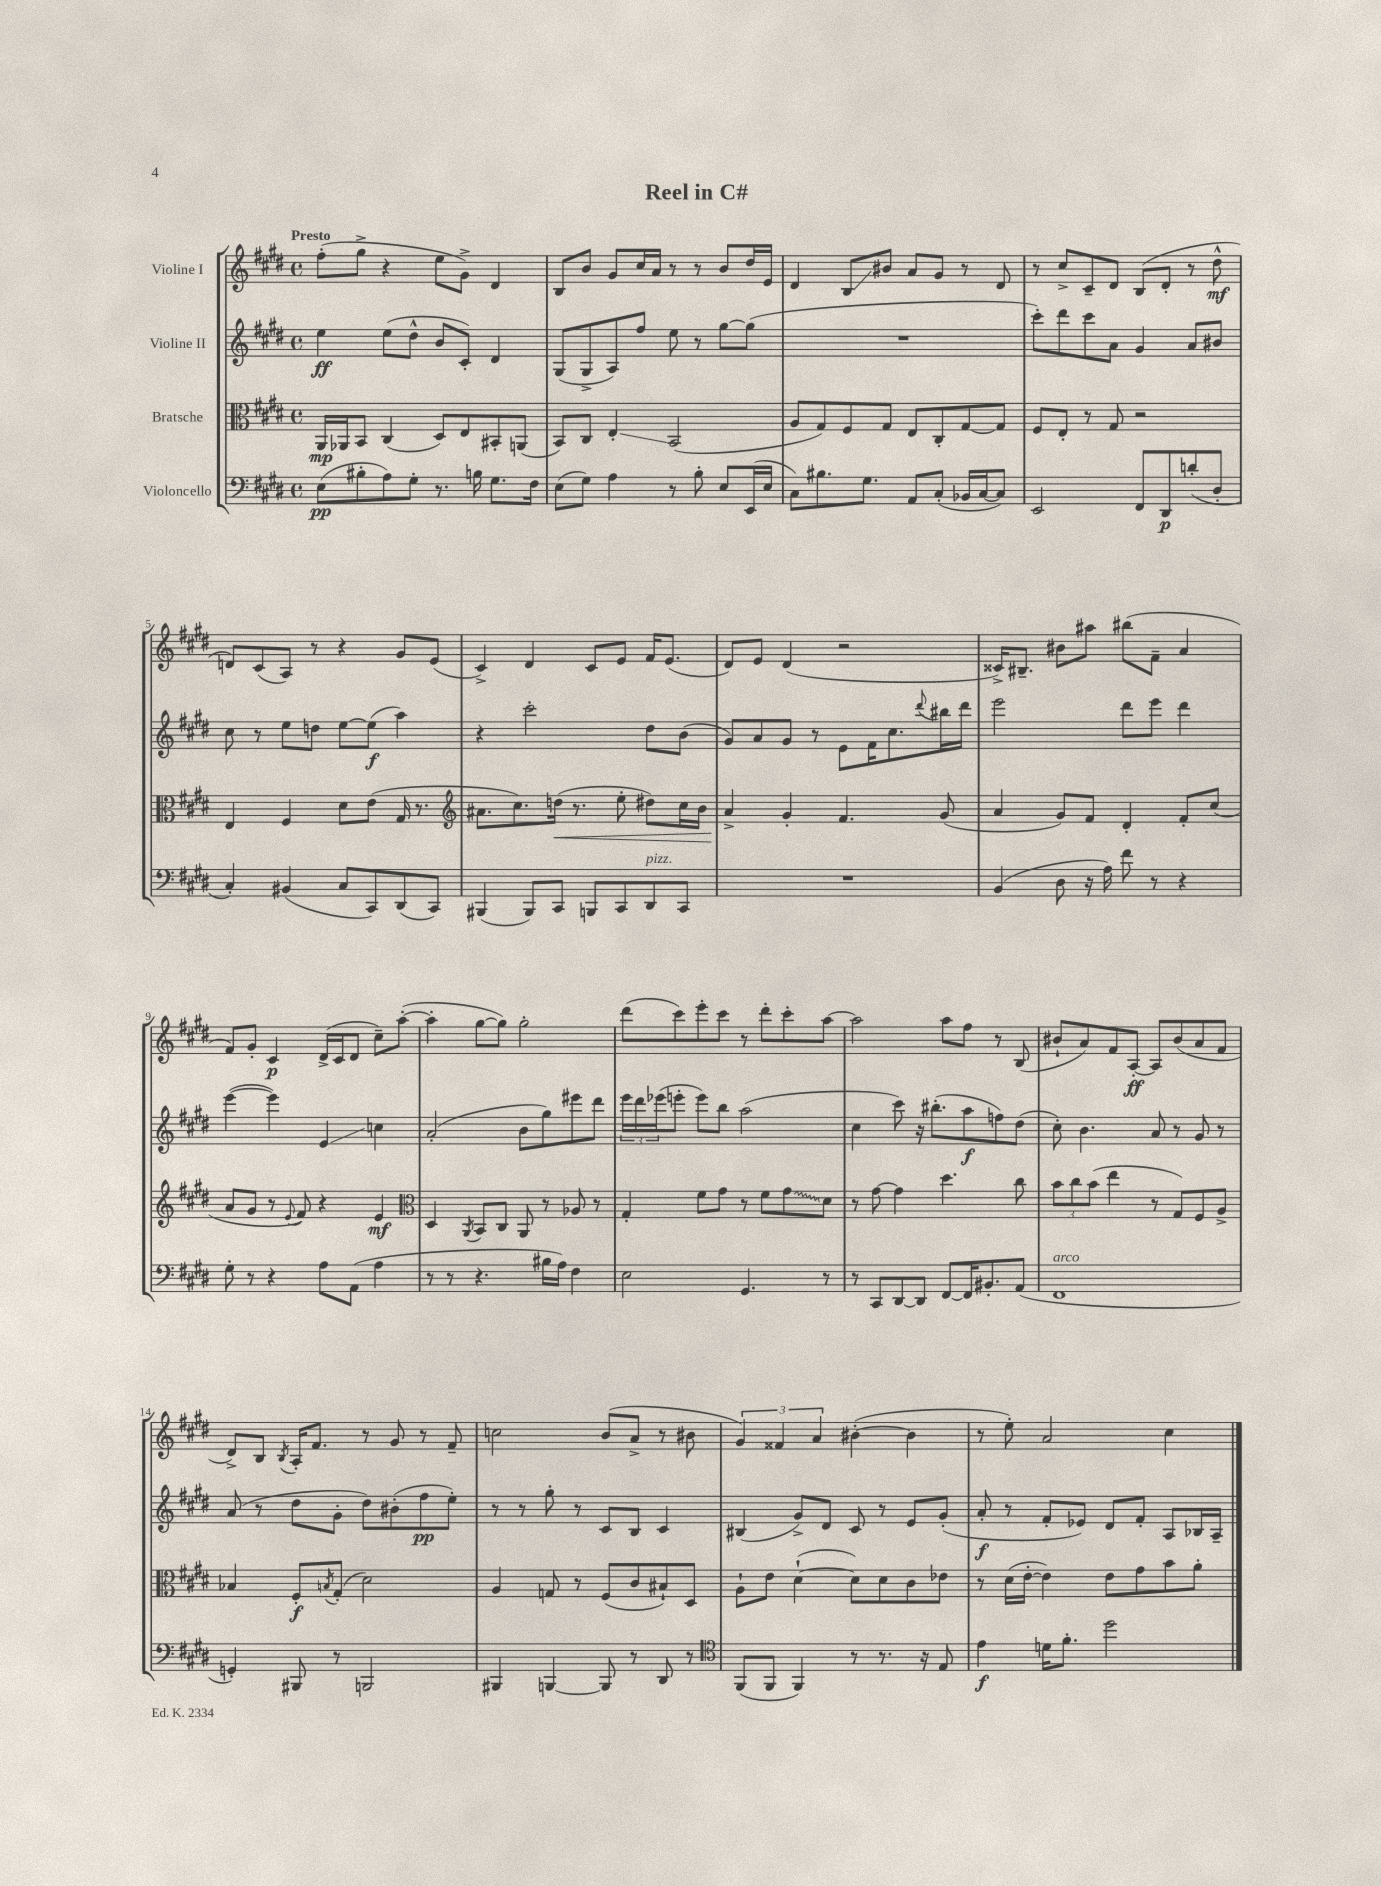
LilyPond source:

\header { title = "Reel in C#" }
<<
\new StaffGroup <<
\new Staff = "s0" \with { instrumentName = "Violine I" } {
    \clef treble \key e \major \defaultTimeSignature \time 4/4 \tempo "Presto"
    fis''8-.( gis''8-> r4 e''8 gis'8->) dis'4 |
    b8 b'8 gis'8 cis''16 a'16 r8 r8 b'8 dis''16 e'16 |
    dis'4 b8\glissando bis'8 a'8 gis'8 r8 dis'8 |
    r8 cis''8-> cis'8-- dis'8 b8( dis'8-. r8 dis''8-^\mf |
    d'8) cis'8( a8) r8 r4 gis'8 e'8( |
    cis'4->) dis'4 cis'8 e'8 fis'16 e'8.( |
    dis'8) e'8 dis'4( r2 |
    cisis'16->) bis8.-- bis'8 ais''8 bis''8( fis'8-- a'4 |
    fis'8) gis'8-. cis'4\p dis'16->( cis'16 dis'8 cis''8--) a''8~-.( |
    a''4-. gis''8~ gis''8) gis''2-. |
    dis'''8( cis'''8) e'''8-. cis'''8 r8 dis'''8-. cis'''8-. a''8~ |
    a''2 a''8 fis''8 r8 b8( |
    bis'8-! a'8) fis'8 a8~-.\ff a8 bis'8( a'8 fis'8 |
    dis'8->) b8 \acciaccatura { b8 } a16-. fis'8. r8 gis'8 r8 fis'8-- |
    c''2 b'8( a'8-> r8 bis'8 |
    \tuplet 3/2 { gis'4) fisis'4 a'4 } bis'4~-.( bis'4 |
    r8 e''8-.) a'2 cis''4 \bar "|." |
}
\new Staff = "s1" \with { instrumentName = "Violine II" } {
    \clef treble \key e \major \defaultTimeSignature \time 4/4
    e''4\ff e''8( dis''8-^ b'8 cis'8-.) dis'4 |
    gis8( gis8-> a8) fis''8 e''8 r8 gis''8~ gis''8( |
    R1 |
    cis'''8-.) dis'''8 cis'''8 a'8 gis'4 a'8 bis'8 |
    cis''8 r8 e''8 d''8 e''8~ e''8\f( a''4) |
    r4 cis'''2-. dis''8 b'8( |
    gis'8) a'8 gis'8 r8 e'8 fis'16 cis''8. \appoggiatura { dis'''8 } bis''16 dis'''16 |
    e'''2 dis'''8 e'''8 dis'''4 |
    e'''4~( e'''4) e'4\glissando c''4 |
    a'2-.( b'8 gis''8) eis'''8 dis'''8 |
    \tuplet 3/2 { e'''16 dis'''16 ees'''16( } e'''8-. e'''8) b''8 a''2( |
    cis''4 cis'''8) r16 bis''8.-.( a''8\f f''8) dis''8( |
    cis''8-.) b'4. a'8 r8 gis'8 r8 |
    a'8( r8 dis''8 gis'8-. dis''8) bis'8-.( fis''8\pp e''8-.) |
    r8 r8 gis''8-. r8 cis'8 b8 cis'4 |
    bis4( gis'8->) dis'8 cis'8 r8 e'8 gis'8-.( |
    a'8-.\f r8 fis'8-. ees'8) dis'8 fis'8-. a8 bes16 a16-- \bar "|." |
}
\new Staff = "s2" \with { instrumentName = "Bratsche" } {
    \clef alto \key e \major \defaultTimeSignature \time 4/4
    a,16\mp aes,16 b,8 cis4( dis8) e8 bis,8-. a,8( |
    b,8) cis8 e4-.\glissando b,2( |
    a8 gis8) fis8 gis8 e8 cis8-. gis8~ gis8 |
    fis8 e8-. r8 gis8 r2 |
    e4 fis4 dis'8 e'8( gis16 r8. |
    \clef treble ais'8. cis''8.) d''16\<( r8. e''8-. dis''8) cis''16 b'16 |
    a'4->\! gis'4-. fis'4. gis'8( |
    a'4 gis'8) fis'8 dis'4-. fis'8-. cis''8( |
    a'8 gis'8 r8 \appoggiatura { e'8 } fis'8) r4 e'4\mf |
    \clef alto dis4 \acciaccatura { a,8 } b,8 cis8 a,8 r8 aes8 r8 |
    gis4-. fis'8 gis'8 r8 fis'8 \once \override Glissando.style = #'zigzag gis'8\glissando dis'8 |
    r8 gis'8~ gis'4 dis''4. cis''8 |
    \tuplet 3/2 { b'8 cis''8 b'8( } e''4 r8 gis8) fis8 a8-> |
    bes4 fis8-.\f \acciaccatura { b8 } gis8-.( dis'2) |
    a4 g8 r8 fis8( cis'8 bis8-!) dis8 |
    a8-! e'8 dis'4~-!( dis'8) dis'8 cis'8 ees'8 |
    r8 dis'16( e'16~-. e'4) e'8 gis'8 b'8 a'8-. \bar "|." |
}
\new Staff = "s3" \with { instrumentName = "Violoncello" } {
    \clef bass \key e \major \defaultTimeSignature \time 4/4
    e8\pp( bis8-. a8) gis8-. r8. b16 gis8. fis16 |
    e8( gis8) a4 r8 b8-. e8 e,16( e16 |
    cis8) bis8. gis8. a,8 cis8-.( bes,16 cis16~ cis8) |
    e,2 fis,8 dis,8\p d'8-.( dis8-. |
    cis4-.) bis,4( cis8 cis,8) dis,8( cis,8) |
    bis,,4( bis,,8) cis,8 b,,8 cis,8 dis,8^\markup { \italic "pizz." } cis,8 |
    R1 |
    b,4( dis8 r16 a16) fis'8 r8 r4 |
    gis8-. r8 r4 a8 a,8( a4 |
    r8 r8 r4. bis16 a16) fis4 |
    e2 gis,4. r8 |
    r8 cis,8 dis,8~ dis,8 fis,8~ fis,16 bis,8.-. a,8( |
    fis,1^\markup { \italic "arco" } |
    g,4-.) bis,,8 r8 b,,2 |
    bis,,4 b,,4~ b,,8 r8 dis,8 r8 |
    \clef tenor fis,8( fis,8 fis,4) r8 r8. r16 e8 |
    e'4\f d'16 fis'8.-. dis''2 \bar "|." |
}
>>
>>
